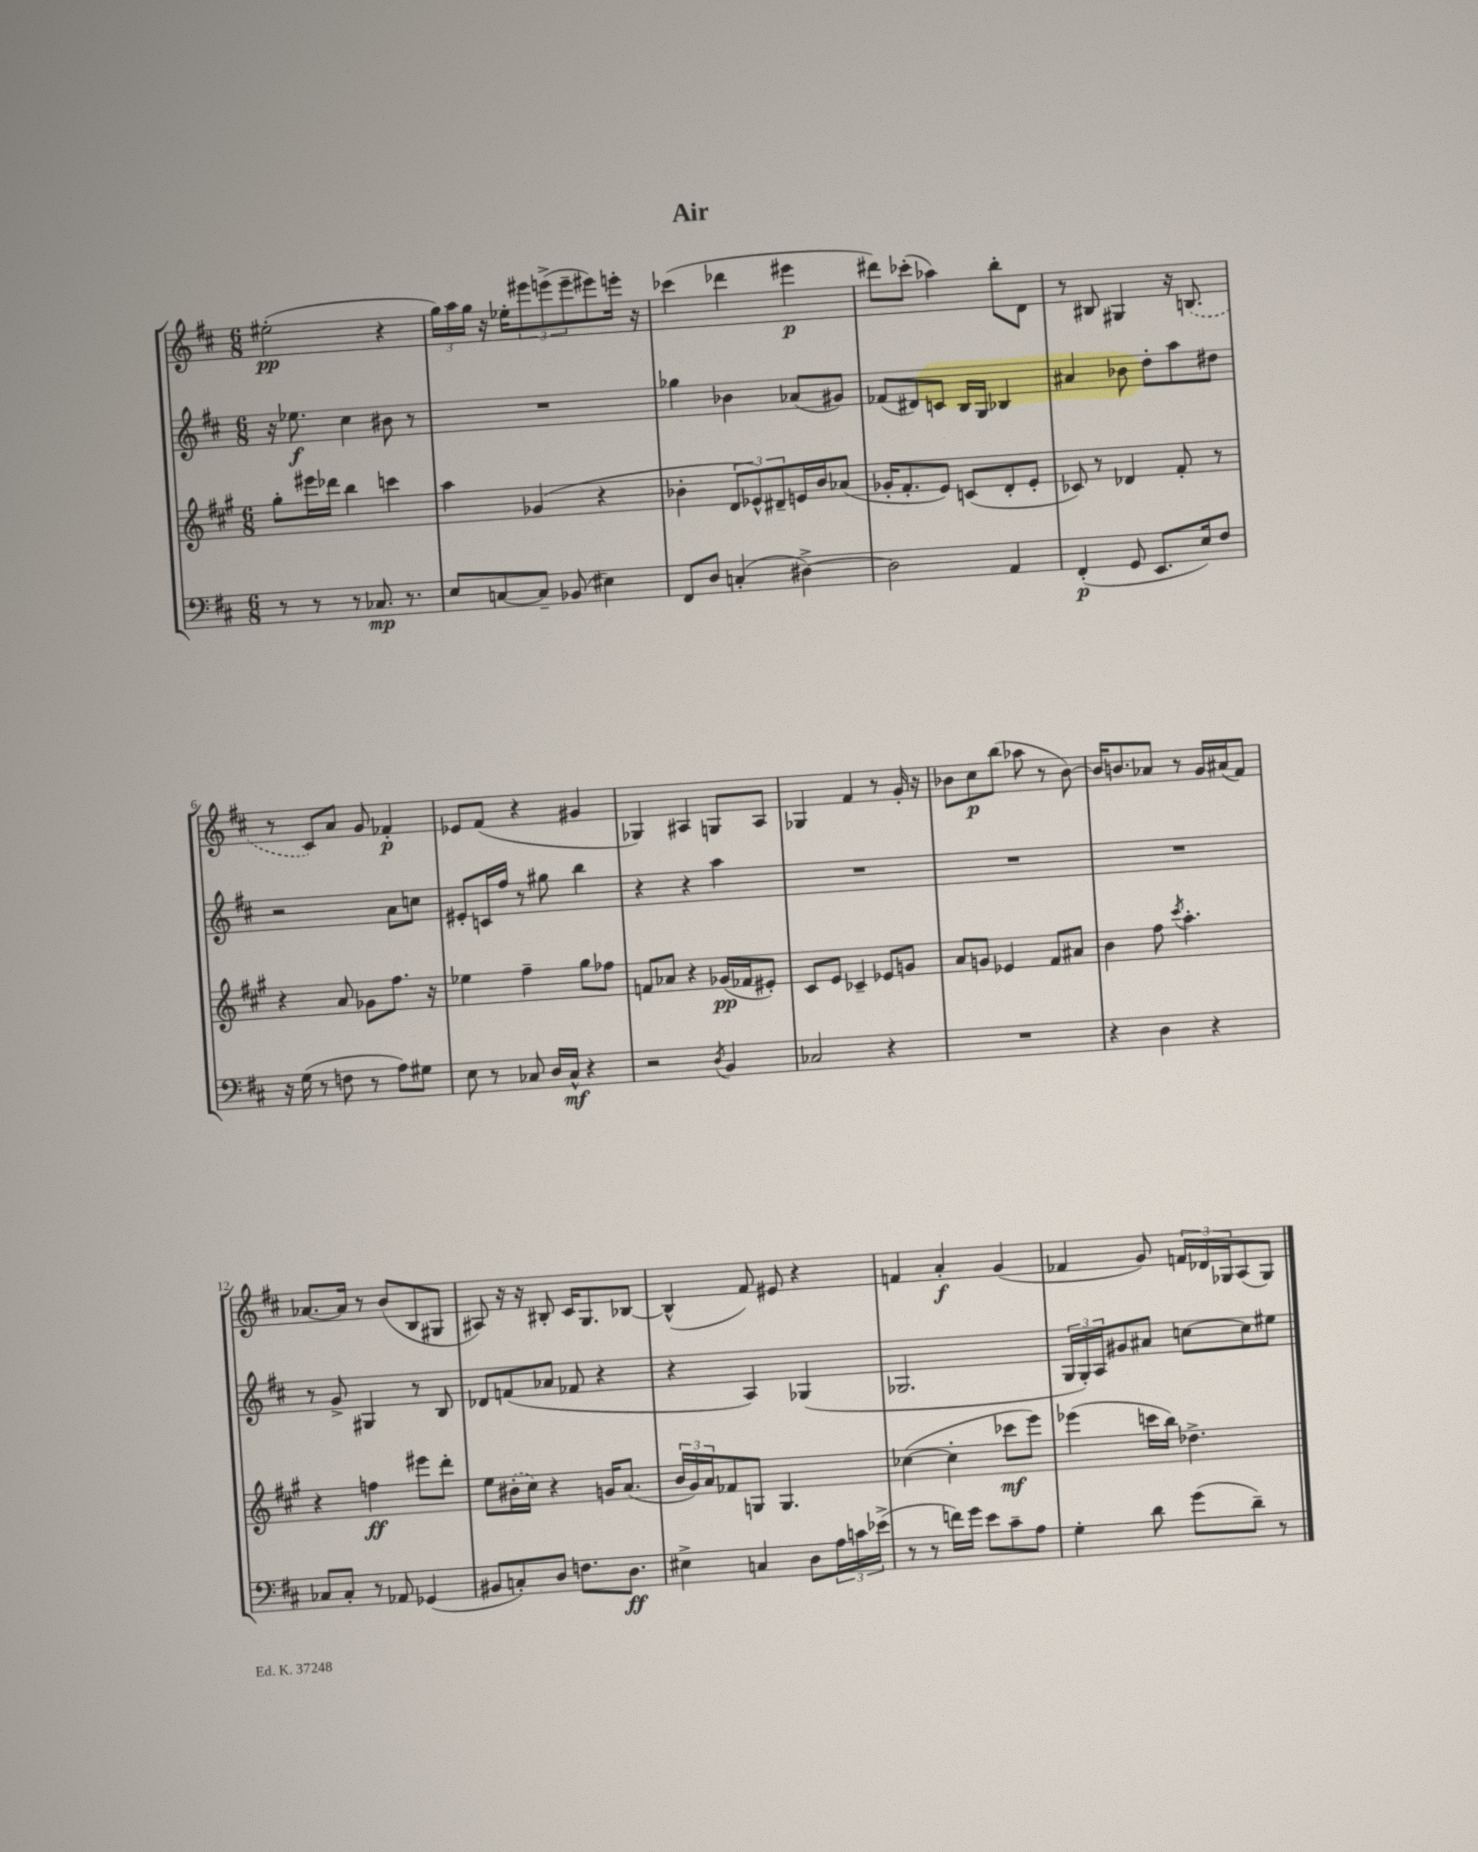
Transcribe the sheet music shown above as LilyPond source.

\header { title = "Air" }
<<
\new StaffGroup <<
\new Staff = "s0" {
    \clef treble \key d \major \numericTimeSignature \time 6/8
    eis''2-.\pp( r4 |
    \tuplet 3/2 { g''16) a''16 g''16 } r16 ees''16-. \tuplet 3/2 { eis'''8 e'''8->( e'''8-- } eis'''8) e'''16-. r16 |
    ces'''4( des'''4 eis'''4\p |
    dis'''8) ces'''8-.( aes''4) b''8-. d'8 |
    r8 bis8 gis4 r16 \once \slurDashed b8.( |
    r8 cis'8) a'8 g'8 fes'4-.\p |
    ees'8 fis'8( r4 gis'4 |
    ges4) ais4 g8 ais8 |
    ges4 fis'4 r8 g'16-. r16 |
    bes'8 cis''8\p b''8( aes''8 r8 bes'8~) |
    bes'16 b'8. aes'8 r8 g'16 ais'16( fis'8) |
    aes'8.~ aes'16 r8 b'8( b8 gis8 |
    ais8) r16 r16 bis8-. cis'16 g8. bes8~ |
    bes4-^( fis'8) eis'8 r4 |
    f'4 a'4-.\f g'4( |
    fes'4 g'8) \tuplet 3/2 { f'16 des'16 ges16 } a8( ges8) \bar "|." |
}
\new Staff = "s1" {
    \clef treble \key d \major \numericTimeSignature \time 6/8
    r16 ees''8.\f cis''4 bis'8 r8 |
    R2. |
    ges''4 bes'4 aes'8( gis'8) |
    fes'8( dis'8) c'8 b16 g16 bes4 |
    ais'4 bes'8 d''8-. a''8 dis''8 |
    r2 a'8 c''8 |
    eis'8-. c'16 fis''16 r8 gis''8 b''4 |
    r4 r4 a''4 |
    R2. |
    R2. |
    R2. |
    r8 g'8-> gis4 r8 b8 |
    des'8 f'8( aes'8 fes'8 r4 |
    r4 a4) ges4( |
    ges2. |
    \tuplet 3/2 { g16 g16-.) a16 } gis'8 ais'8 c''8~ c''8 eis''8 \bar "|." |
}
\new Staff = "s2" {
    \clef treble \key a \major \numericTimeSignature \time 6/8
    gis''8-. eis'''16 des'''16 b''4 c'''4 |
    a''4 ges'4( r4 |
    bes'4-. \tuplet 3/2 { d'8 ees'8-^) dis'8-- } e'16 bes'16 aes'8( |
    ges'16-. fis'8.-. e'8) c'8( d'8-. e'8-. |
    ces'8) r8 des'4 fis'8-. r8 |
    r4 a'8 ges'8 fis''8. r16 |
    ees''4 fis''4-- gis''8 fes''8 |
    f'8 aes'8 r4 ges'16\pp( fes'16 eis'8-.) |
    cis'8 e'8 ces'4-- ees'8 g'8 |
    a'8 g'8 ees'4 fis'8 ais'8 |
    b'4 fis''8 \acciaccatura { cis'''8 } a''4.-. |
    r4 f''4\ff eis'''8 d'''8-. |
    e''8 \once \slurDashed bis'16-.( cis''16) r4 g'16 a'8.( |
    \tuplet 3/2 { b'16 gis'16) a'16 } fes'8 g8 g4. |
    ces''4~( ces''4-. ces'''8\mf e'''8) |
    ees'''4( c'''16 b''16) des''4.-> \bar "|." |
}
\new Staff = "s3" {
    \clef bass \key d \major \numericTimeSignature \time 6/8
    r8 r8 r8 ces8.\mp r8. |
    e8 c8~ c8-- bes,8( eis4) |
    fis,8 d8 c4-.( dis4~->) |
    dis2 a,4 |
    fis,4-.\p( g,8 e,8. e16) fis8 |
    r16 g16( r8 f8 r8 a8) gis8 |
    e8 r8 ces8 d16 ces16-^\mf r4 |
    r2 \acciaccatura { d8 } b,4 |
    ces2 r4 |
    R2. |
    r4 d4 r4 |
    ces8 ces8-. r8 aes,8 ges,4( |
    bis,8 c8-.) d8 f8. d8.\ff |
    eis4-> c4 d8 \tuplet 3/2 { a16 c'16 ees'16->( } |
    r8 r8 f'16) g'16 e'8 cis'8-- a8 |
    g4-. d'8 g'8( d'8--) r8 \bar "|." |
}
>>
>>
